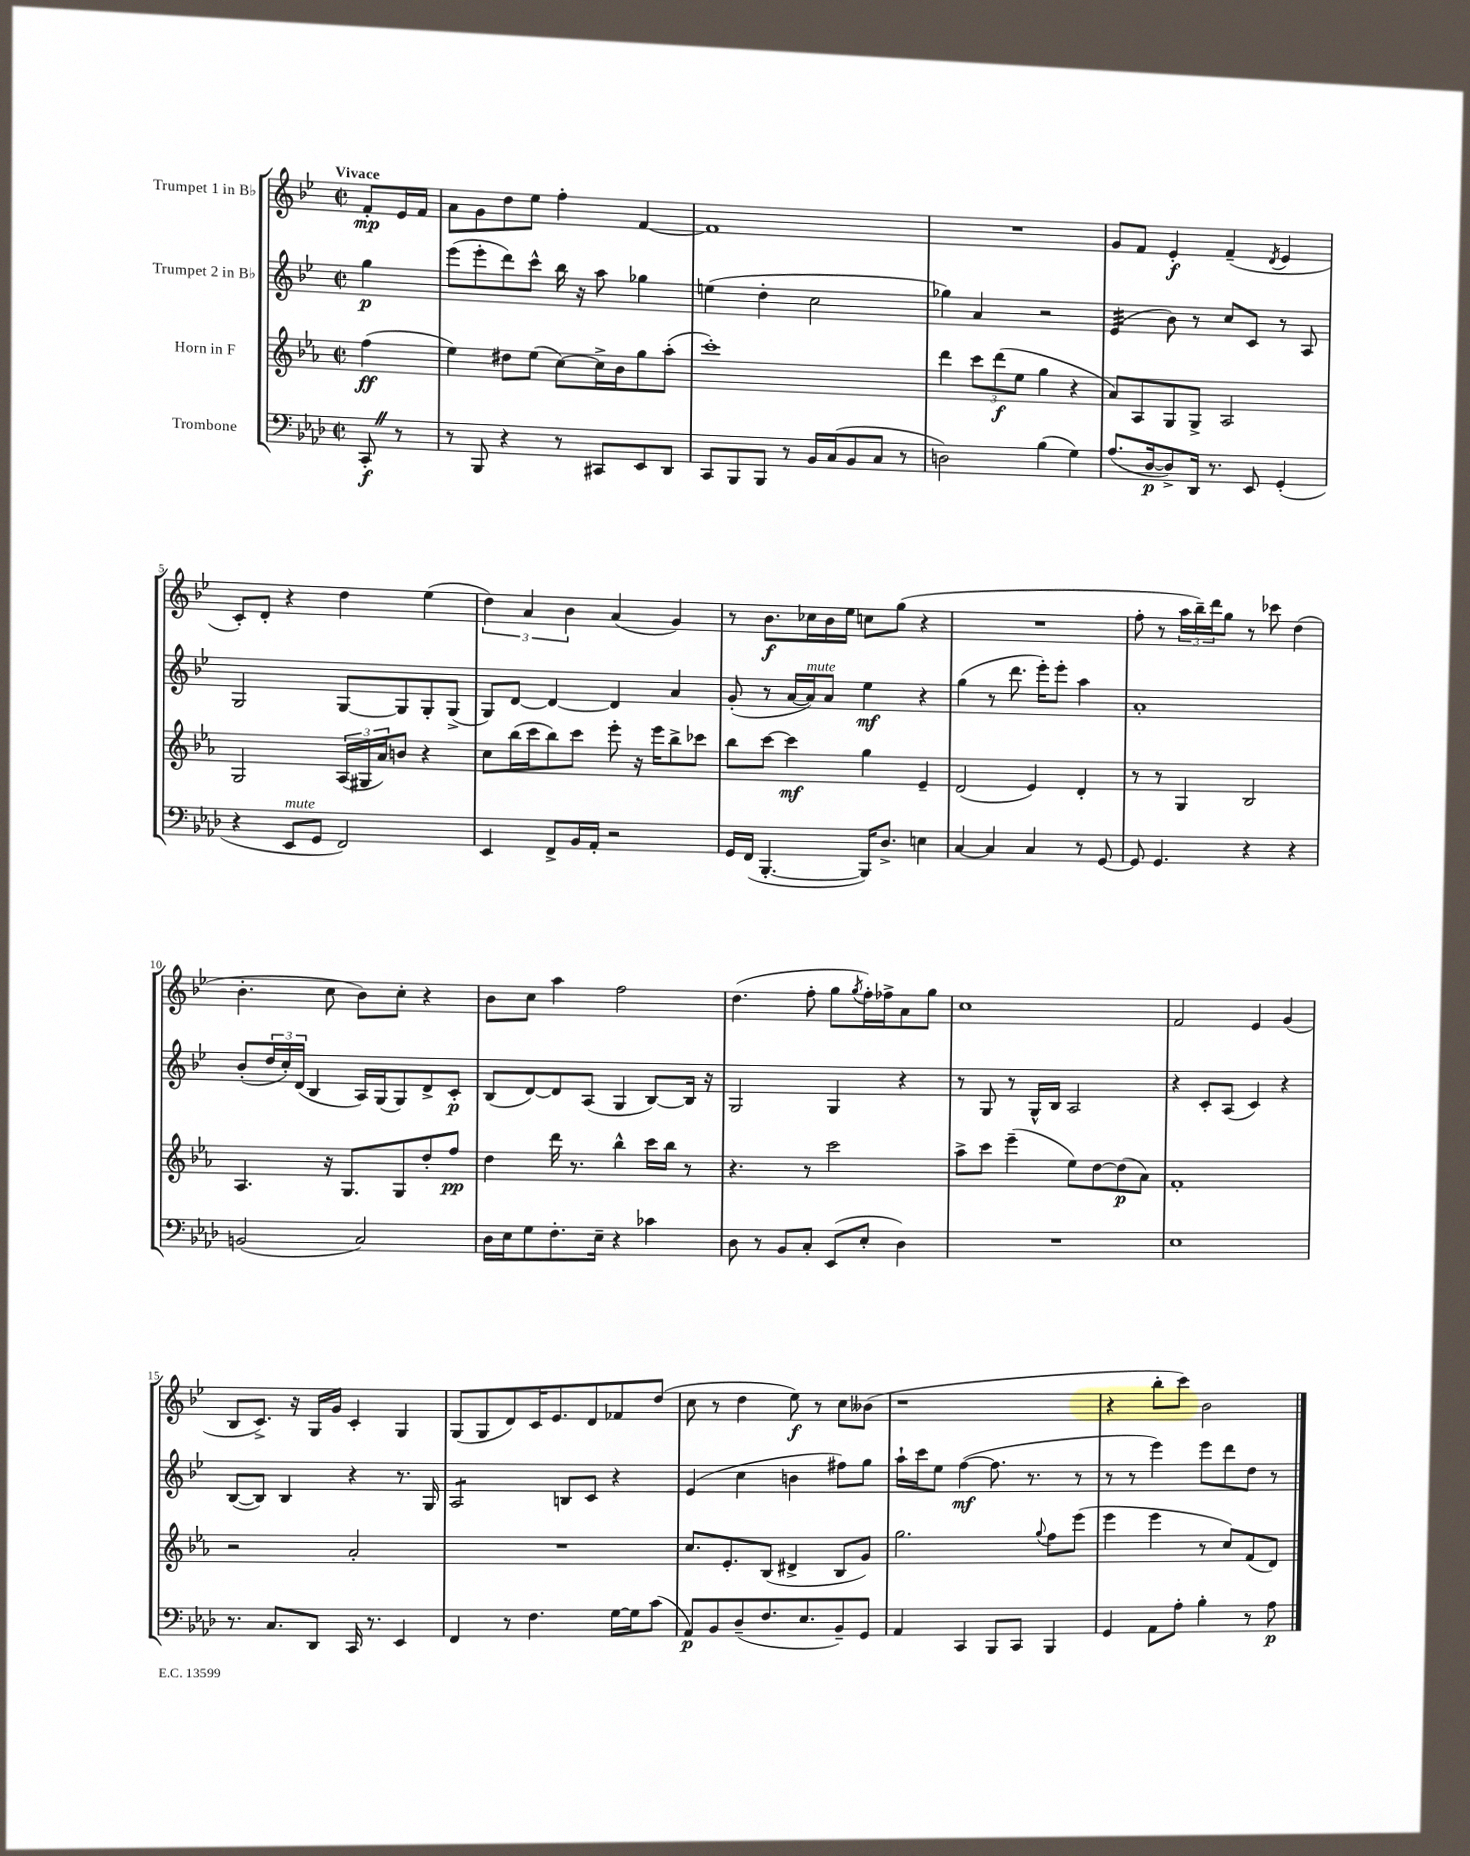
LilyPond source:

<<
\new StaffGroup <<
\new Staff = "s0" \with { instrumentName = "Trumpet 1 in Bb" } {
    \clef treble \key bes \major \defaultTimeSignature \time 2/2 \partial 4 \tempo "Vivace"
    f'8-.\mp ees'16 f'16 |
    a'8 g'8 d''8 ees''8 f''4-. f'4~ |
    f'1 |
    R1 |
    g'8 f'8 ees'4-.\f f'4--( \acciaccatura { d'8 } ees'4 |
    c'8-.) d'8-. r4 d''4 ees''4( |
    \tuplet 3/2 { d''4) a'4 bes'4 } a'4( g'4) |
    r8 bes'8.\f ces''16 bes'16 ees''16 c''8 g''8( r4 |
    R1 |
    f''8-. r8 \tuplet 3/2 { a''16 bes''16--) d'''16 } g''8 r8 ces'''8 d''4( |
    bes'4.-. c''8 bes'8) c''8-. r4 |
    bes'8 c''8 a''4 f''2 |
    d''4.( f''8-. g''8 \acciaccatura { g''8 } f''16-.) fes''16-> a'8 g''8 |
    c''1 |
    f'2 ees'4 g'4( |
    bes8 c'8.->) r16 g16 g'16 c'4-. g4 |
    g8( g8 d'8) c'16 ees'8. d'8 fes'8 d''8( |
    c''8 r8 d''4 ees''8\f) r8 c''8 beses'8( |
    r1 |
    r4 bes''8-. c'''8) bes'2 \bar "|." |
}
\new Staff = "s1" \with { instrumentName = "Trumpet 2 in Bb" } {
    \clef treble \key bes \major \defaultTimeSignature \time 2/2 \partial 4
    g''4\p |
    ees'''8( ees'''8-. d'''8) c'''8-^ bes''16 r16 a''8 ges''4 |
    e''4( d''4-. c''2 |
    ges''4) a'4 r2 |
    ees'4:32( bes'8) r8 c''8 c'8 r8 a8 |
    g2 g8~ g8 g8-. g8->( |
    g8) d'8~ d'4~ d'4 a'4 |
    g'8-.( r8 a'16~ a'16^\markup { \italic "mute" }) a'8 ees''4\mf r4 |
    g''4( r8 d'''8. ees'''16-.) ees'''8-. a''4 |
    a'1-. |
    bes'8-.( \tuplet 3/2 { d''16 c''16-.) d'16( } bes4 a16) g16( g8) d'8-> c'8-.\p |
    bes8( d'8~) d'8 a8( g4 bes8~) bes16 r16 |
    g2 g4 r4 |
    r8 g8 r8 g16-^ bes16 a2 |
    r4 c'8-. a8( c'4) r4 |
    bes8~( bes8) bes4 r4 r8. g16 |
    a2:8 b8 c'8 r4 |
    ees'4( c''4 b'4 fis''8) g''8 |
    a''16-! c'''16 ees''8 f''4~\mf( f''8. r8. r8 |
    r8 r8 ees'''4) ees'''8 d'''8 d''8 r8 \bar "|." |
}
\new Staff = "s2" \with { instrumentName = "Horn in F" } {
    \clef treble \key ees \major \defaultTimeSignature \time 2/2 \partial 4
    f''4\ff( |
    ees''4) dis''8 ees''8( c''8~) c''16-> bes'16 g''8 aes''8-.( |
    c'''1-.) |
    d'''4 \tuplet 3/2 { c'''8 d'''8\f( ees''8 } g''4 r4 |
    aes'8) aes8 g8 g8-> aes2 |
    g2 \tuplet 3/2 { aes16( gis16 aes'16) } b'8 r4 |
    c''8 bes''16( c'''16 bes''8) c'''8 ees'''8-. r16 ees'''16 bes''8-> ces'''8 |
    bes''8 c'''8~ c'''4\mf g''4 ees'4-- |
    d'2( ees'4) d'4-. |
    r8 r8 g4 bes2 |
    aes4. r16 g8. g8 d''8-. f''8\pp |
    d''4 d'''16 r8. bes''4-^ c'''16 bes''16 r8 |
    r4. r8 c'''2 |
    aes''8-> c'''8 ees'''4--( ees''8) d''8~ d''8\p( aes'8) |
    f'1-. |
    r2 aes'2-. |
    R1 |
    c''8. ees'8.-. bes8( dis'4-> bes8 g'8) |
    g''2. \appoggiatura { g''8 } f''8 ees'''8( |
    ees'''4 ees'''4 r8 c''8) f'8( d'8) \bar "|." |
}
\new Staff = "s3" \with { instrumentName = "Trombone" } {
    \clef bass \key aes \major \defaultTimeSignature \time 2/2 \partial 4
    c,8-.\f \once \override BreathingSign.text = \markup { \musicglyph "scripts.caesura.straight" } \breathe r8 |
    r8 bes,,8 r4 r8 cis,8 ees,8 des,8 |
    c,8 bes,,8 bes,,8 r8 bes,16 c16( bes,8 c8 r8 |
    d2) bes4( g4) |
    aes8.( des16~\p des8->) des,16 r8. ees,8 g,4-.( |
    r4 ees,8^\markup { \italic "mute" } g,8 f,2) |
    ees,4 f,8-> bes,16 aes,16-. r2 |
    g,16 f,16( bes,,4.~-. bes,,16) des8.-> e4 |
    c4~ c4 c4 r8 g,8~ |
    g,8 g,4. r4 r4 |
    b,2( c2) |
    des16 ees16 g8 f8.-. ees16-- r4 ces'4 |
    des8 r8 bes,8 c8-. ees,8( ees8-. des4) |
    R1 |
    ees1 |
    r8. c8. des,8 c,16 r8. ees,4 |
    f,4 r8 f4. g16~ g16 c'8( |
    aes,8\p) bes,8 des8--( f8. ees8. bes,8--) g,8 |
    aes,4 c,4 bes,,8 c,8 bes,,4 |
    g,4 aes,8 aes8-. bes4-. r8 aes8\p \bar "|." |
}
>>
>>
